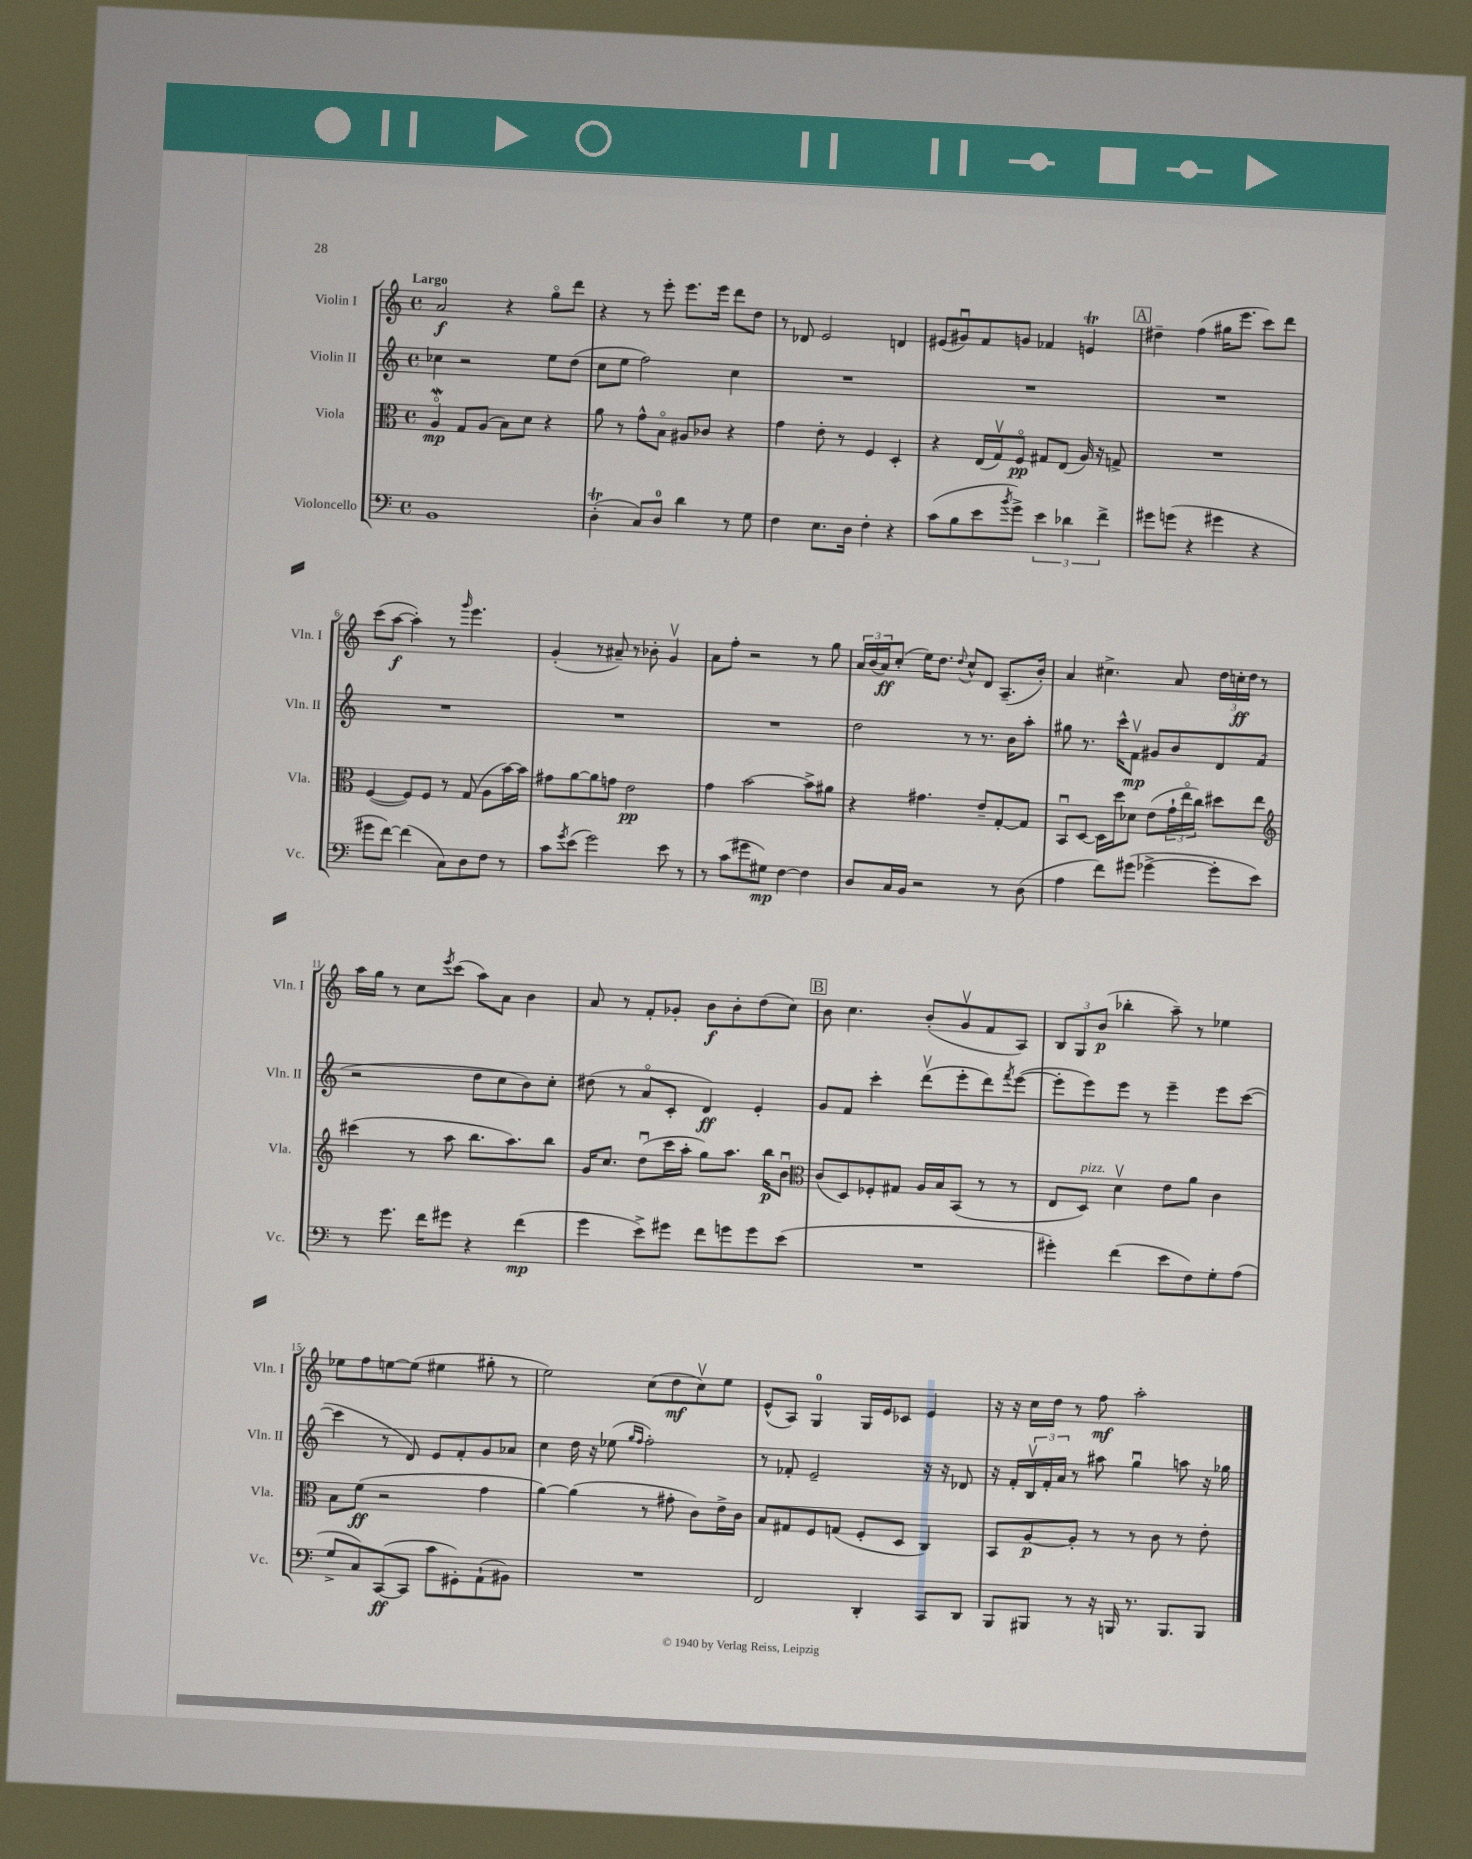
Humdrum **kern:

**kern	**dynam	**kern	**dynam	**kern	**dynam	**kern	**dynam
*part4	*part4	*part3	*part3	*part2	*part2	*part1	*part1
*staff4	*staff4	*staff3	*staff3	*staff2	*staff2	*staff1	*staff1
*I"Violoncello	*	*I"Viola	*	*I"Violin II	*	*I"Violin I	*
*I'Vc.	*	*I'Vla.	*	*I'Vln. II	*	*I'Vln. I	*
*clefF4	*	*clefC3	*	*clefG2	*	*clefG2	*
*k[]	*	*k[]	*	*k[]	*	*k[]	*
*M4/4	*	*M4/4	*	*M4/4	*	*M4/4	*
*met(c)	*	*met(c)	*	*met(c)	*	*met(c)	*
=1	=1	=1	=1	=1	=1	=1	=1
!	!	!	!	!	!	!LO:TX:a:B:t=Largo	!
1BB	.	4AW/	mp	4cc-X\	.	2a/	f
.	.	8G/L	.	2r	.	.	.
.	.	(8A/J	.	.	.	.	.
.	.	8B\L)	.	.	.	4r	.
.	.	8d\J	.	.	.	.	.
.	.	4r	.	8ee\L	.	8gg\L	.
.	.	.	.	(8dd\J	.	8ddd\J	.
=2	=2	=2	=2	=2	=2	=2	=2
(4DT'\	.	8a\	.	8cc\L	.	4r	.
.	.	8r	.	8ee\J	.	.	.
8C/L)	.	8g^^\L	.	2ff\)	.	8r	.
8D/J	.	8B\J	.	.	.	8eee'\	.
4d\	.	8A#X/L	.	.	.	8.eee\L	.
.	.	8c-X/J	.	.	.	.	.
.	.	.	.	.	.	16eee\Jk	.
8r	.	4r	.	4cc\	.	8ddd\L	.
8G\	.	.	.	.	.	8dd\J	.
=3	=3	=3	=3	=3	=3	=3	=3
4F\	.	4g\	.	1r	.	8r	.
.	.	.	.	.	.	8d-X/	.
8.E\L	.	8e'\	.	.	.	2e/	.
.	.	8r	.	.	.	.	.
16D\Jk	.	.	.	.	.	.	.
4F'\	.	4F/	.	.	.	.	.
4r	.	4D'/	.	.	.	4dn/	.
=4	=4	=4	=4	=4	=4	=4	=4
(8c\L	.	4r	.	1r	.	(8e#X/L	.
8B\	.	.	.	.	.	8g#Xu/)	.
8e\	.	(16E/LL	.	.	.	8f/	.
.	.	16Gv/J)	.	.	.	.	.
8qb/	.	.	.	.	.	.	.
8g^\J)	.	8F/J	pp	.	.	8gn/J	.
6e\	.	8G#X/L	.	.	.	4f-X/	.
.	.	(8E/J	.	.	.	.	.
6d-X\	.	.	.	.	.	.	.
.	.	16A/)	.	.	.	4ent/	.
.	.	16r	.	.	.	.	.
6f^\	.	.	.	.	.	.	.
.	.	8Gn^/	.	.	.	.	.
!!LO:REH:place=s1:t=A
=5	=5	=5	=5	=5	=5	=5	=5
8g#X\L	.	1r	.	1r	.	4dd#X~\	.
(8gn\J	.	.	.	.	.	.	.
4r	.	.	.	.	.	(4ff\	.
4g#X\	.	.	.	.	.	16gg#X\KL	.
.	.	.	.	.	.	8.eee\J	.
4r	.	.	.	.	.	8ccc\L)	.
.	.	.	.	.	.	8ddd\J	.
!!LO:LB:g=z
=6	=6	=6	=6	=6	=6	=6	=6
8g#X\L	.	([4F/	.	1r	.	(8ccc\L	.
[8f\J)	.	.	.	.	.	[8aa\J	f
(4f\]	.	8F/L])	.	.	.	4aa'\])	.
.	.	8F/J	.	.	.	.	.
8C\L)	.	8r	.	.	.	8r	.
.	.	.	.	.	.	16qqggg/	.
8D\	.	(8G/	.	.	.	4.eee\	.
8F\J	.	8A\L	.	.	.	.	.
8r	.	[16b\L)	.	.	.	.	.
.	.	16b\JJ]	.	.	.	.	.
=7	=7	=7	=7	=7	=7	=7	=7
8c\L	.	8g#X\L	.	1r	.	(4g'/	.
8qg/	.	.	.	.	.	.	.
(8e\J	.	[8a\	.	.	.	.	.
2g\)	.	8a\]	.	.	.	8r	.
.	.	8gn\J	.	.	.	8a#X~/)	.
.	.	2e\	pp	.	.	8r	.
.	.	.	.	.	.	8b-X'\	.
8e\	.	.	.	.	.	4gv/	.
8r	.	.	.	.	.	.	.
=8	=8	=8	=8	=8	=8	=8	=8
8r	.	4g\	.	1r	.	8a\L	.
(8c\L	.	.	.	.	.	8ff'\J	.
8g#X\	.	[2b\	.	.	.	2r	.
8G#X\J)	mp	.	.	.	.	.	.
[4F\	.	.	.	.	.	.	.
4F\]	.	8b^\L]	.	.	.	8r	.
.	.	8a#X\J	.	.	.	8gg\	.
=9	=9	=9	=9	=9	=9	=9	=9
8D/L	.	4r	.	2dd\	.	24a/LL	.
.	.	.	.	.	.	(24b/	.
.	.	.	.	.	.	24a/J)	ff
16C/L	.	.	.	.	.	(8cc'/J	.
16BB/JJ	.	.	.	.	.	.	.
2r	.	4.g#X\	.	.	.	16ee\KL)	.
.	.	.	.	.	.	8.dd\J	.
.	.	.	.	.	.	8qqdd/	.
.	.	.	.	8r	.	8cc^^/L	.
.	.	8e~/L	.	8.r	.	8d/J	.
8r	.	[8G'/	.	.	.	(8.A~/L	.
.	.	.	.	16b\KL	.	.	.
(8D\	.	8G/J]	.	8aa'\J	.	.	.
.	.	.	.	.	.	16b'/Jk)	.
=10	=10	=10	=10	=10	=10	=10	=10
4A\	.	8BBu/L	.	8gg#X\	.	4a/	.
.	.	[8D/J	.	8.r	.	.	.
8f\L)	.	16D\LL]	.	.	.	4.cc#X^\	.
.	.	16dd\J	.	16ccc^^\KL	.	.	.
(8g#X\J	.	8d-X\J	.	8fv\J	mp	.	.
[4g-X^\	.	(8e\L	.	8g#X/L	.	.	.
.	.	24g`\L	.	8b/	.	8a/	.
.	.	24ee\	.	.	.	.	.
.	.	24cc\JJ)	.	.	.	.	.
8g-'\L]	.	8dd#X\L	.	8d/	.	24dd\LL	.
.	.	.	.	.	.	24ccn'\	ff
.	.	.	.	.	.	24dd\JJ	.
8e\J)	.	8ee\J	.	(8f/J	.	8r	.
!!LO:LB:g=z
=11	=11	=11	=11	=11	=11	=11	=11
*	*	*clefG2	*	*	*	*	*
8r	.	(4ccc#X\	.	2r	.	16aa\LL	.
.	.	.	.	.	.	16gg\JJ	.
8.g\	.	.	.	.	.	8r	.
.	.	8r	.	.	.	8cc\L	.
16f\KL	.	.	.	.	.	.	.
.	.	.	.	.	.	8qeee/	.
8g#X\J	.	8aa\	.	.	.	(8ccc\J	.
4r	.	8.bb\L	.	8dd\L	.	8aa\L)	.
.	.	.	.	8cc\	.	8a\J	.
.	.	8.aa\)	.	.	.	.	.
(4f\	mp	.	.	8b\)	.	4b\	.
.	.	8bb\J	.	8cc'\J	.	.	.
=12	=12	=12	=12	=12	=12	=12	=12
4g\	.	16g/KL	.	(8dd#X\	.	8a/	.
.	.	8.cc/J	.	.	.	.	.
.	.	.	.	8r	.	8r	.
8e^\L)	.	(8ddu\L	.	8a/L	.	8f'/L	.
8g#X\J	.	16ccc\L	.	8c'/J	.	8g-X'/J	.
.	.	16aa'\JJ	.	.	.	.	.
8f\L	.	8gg\L)	.	4d/)	ff	8b\L	f
8gn\	.	8.aa\J	.	.	.	8b'\	.
8g\	.	.	.	4e'/	.	(8dd\	.
.	.	16bb\KL	p	.	.	.	.
(8e\J	.	8bu\J	.	.	.	8cc\J)	.
!!LO:REH:place=s1:t=B
=13	=13	=13	=13	=13	=13	=13	=13
*	*	*clefC3	*	*	*	*	*
1r	.	(8c/L	.	8g/L	.	8b\	.
.	.	8D/)	.	8f/J	.	4.cc\	.
.	.	8F-X'/	.	4ccc'\	.	.	.
.	.	8G#X/J	.	.	.	.	.
.	.	16A/LL	.	(8dddv\L	.	(8b'/L	.
.	.	16B/J	.	.	.	.	.
.	.	(8BB/J	.	8eee'\	.	8gv/	.
.	.	8r	.	8ddd\)	.	8f/	.
.	.	.	.	8qfff/	.	.	.
.	.	8r	.	([8eee\J	.	8A/J)	.
=14	=14	=14	=14	=14	=14	=14	=14
4g#X'\)	.	8E/L	.	8eee'\L]	.	12B/L	.
.	.	.	.	.	.	12G/	.
!	!	!LO:TX:a:i:t=pizz.	!	!	!	!	!
.	.	8D/J)	.	8eee\)	.	.	.
.	.	.	.	.	.	(12b/J	p
(4f\	.	4dv\	.	8eee\J	.	4bb-X'\	.
.	.	.	.	8r	.	.	.
8e\L	.	8e\L	.	4eee~\	.	8aa~\)	.
8F\)	.	8a\J	.	.	.	8r	.
8G'\	.	4c\	.	8eee\L	.	4ee-X\	.
(8A\J	.	.	.	([8ccc\J	.	.	.
!!LO:LB:g=z
=15	=15	=15	=15	=15	=15	=15	=15
8G^/L	.	8B\L	.	4ccc\]	.	8ee-X\L	.
8C/)	.	(8f\J	ff	.	.	8ff\	.
([8CC/	ff	2r	.	8r	.	[8een\	.
8CC/J]	.	.	.	8d/)	.	(8ee\J]	.
8c\L	.	.	.	8e/L	.	4ee#X\	.
8GG#X'\)	.	.	.	8f'/	.	.	.
(8AA`\	.	4g\	.	8g/	.	8gg#X'\	.
8BB#X\J)	.	.	.	8a-X/J	.	8r	.
=16	=16	=16	=16	=16	=16	=16	=16
1r	.	[4a\)	.	4cc\	.	2ee\)	.
.	.	(4a\]	.	16dd\	.	.	.
.	.	.	.	16r	.	.	.
.	.	.	.	(8ee-X\	.	.	.
.	.	.	.	16qqgg/LL	.	.	.
.	.	.	.	16qqff/JJ	.	.	.
.	.	8r	.	2ff'\)	.	(8cc\L	.
.	.	8g#X'\	.	.	.	8dd\	mf
.	.	8c\L)	.	.	.	8ccv\)	.
.	.	16e^\L	.	.	.	8ee\J	.
.	.	16c\JJ	.	.	.	.	.
=17	=17	=17	=17	=17	=17	=17	=17
2FF/	.	8B/L	.	8r	.	(8e^^/L	.
.	.	8G#X/	.	8f-X'/	.	8A/J)	.
.	.	8F/	.	2e~/	.	4G/	.
.	.	(8Gn/J	.	.	.	.	.
4DD'/	.	8F'/L	.	.	.	16G/LL	.
.	.	.	.	.	.	16e/J	.
.	.	8D/J	.	.	.	8c-X/J	.
8CC/L	.	4C/)	.	16r	.	4e/	.
.	.	.	.	16r	.	.	.
8DD/J	.	.	.	8d-X/	.	.	.
=18	=18	=18	=18	=18	=18	=18	=18
8BBB/L	.	8BB/L	.	16r	.	16r	.
.	.	.	.	16f'/LL	.	16r	.
8BBB#X/J	.	[8A/	p	24Bv/	.	16cc\LL	.
.	.	.	.	24f'/	.	.	.
.	.	.	.	.	.	16dd\JJ	.
.	.	.	.	24a/JJ	.	.	.
8r	.	8A'/J]	.	8r	.	8r	.
16r	.	8r	.	8aa#X\	.	8ff\	mf
16BBBn/	.	.	.	.	.	.	.
8.r	.	8r	.	4ggu\	.	2aa'\	.
.	.	8c\	.	.	.	.	.
8.BBB/L	.	.	.	.	.	.	.
.	.	8r	.	8aan\	.	.	.
8BBB/J	.	8e'\	.	16r	.	.	.
.	.	.	.	16gg-X\	.	.	.
==	==	==	==	==	==	==	==
*-	*-	*-	*-	*-	*-	*-	*-
